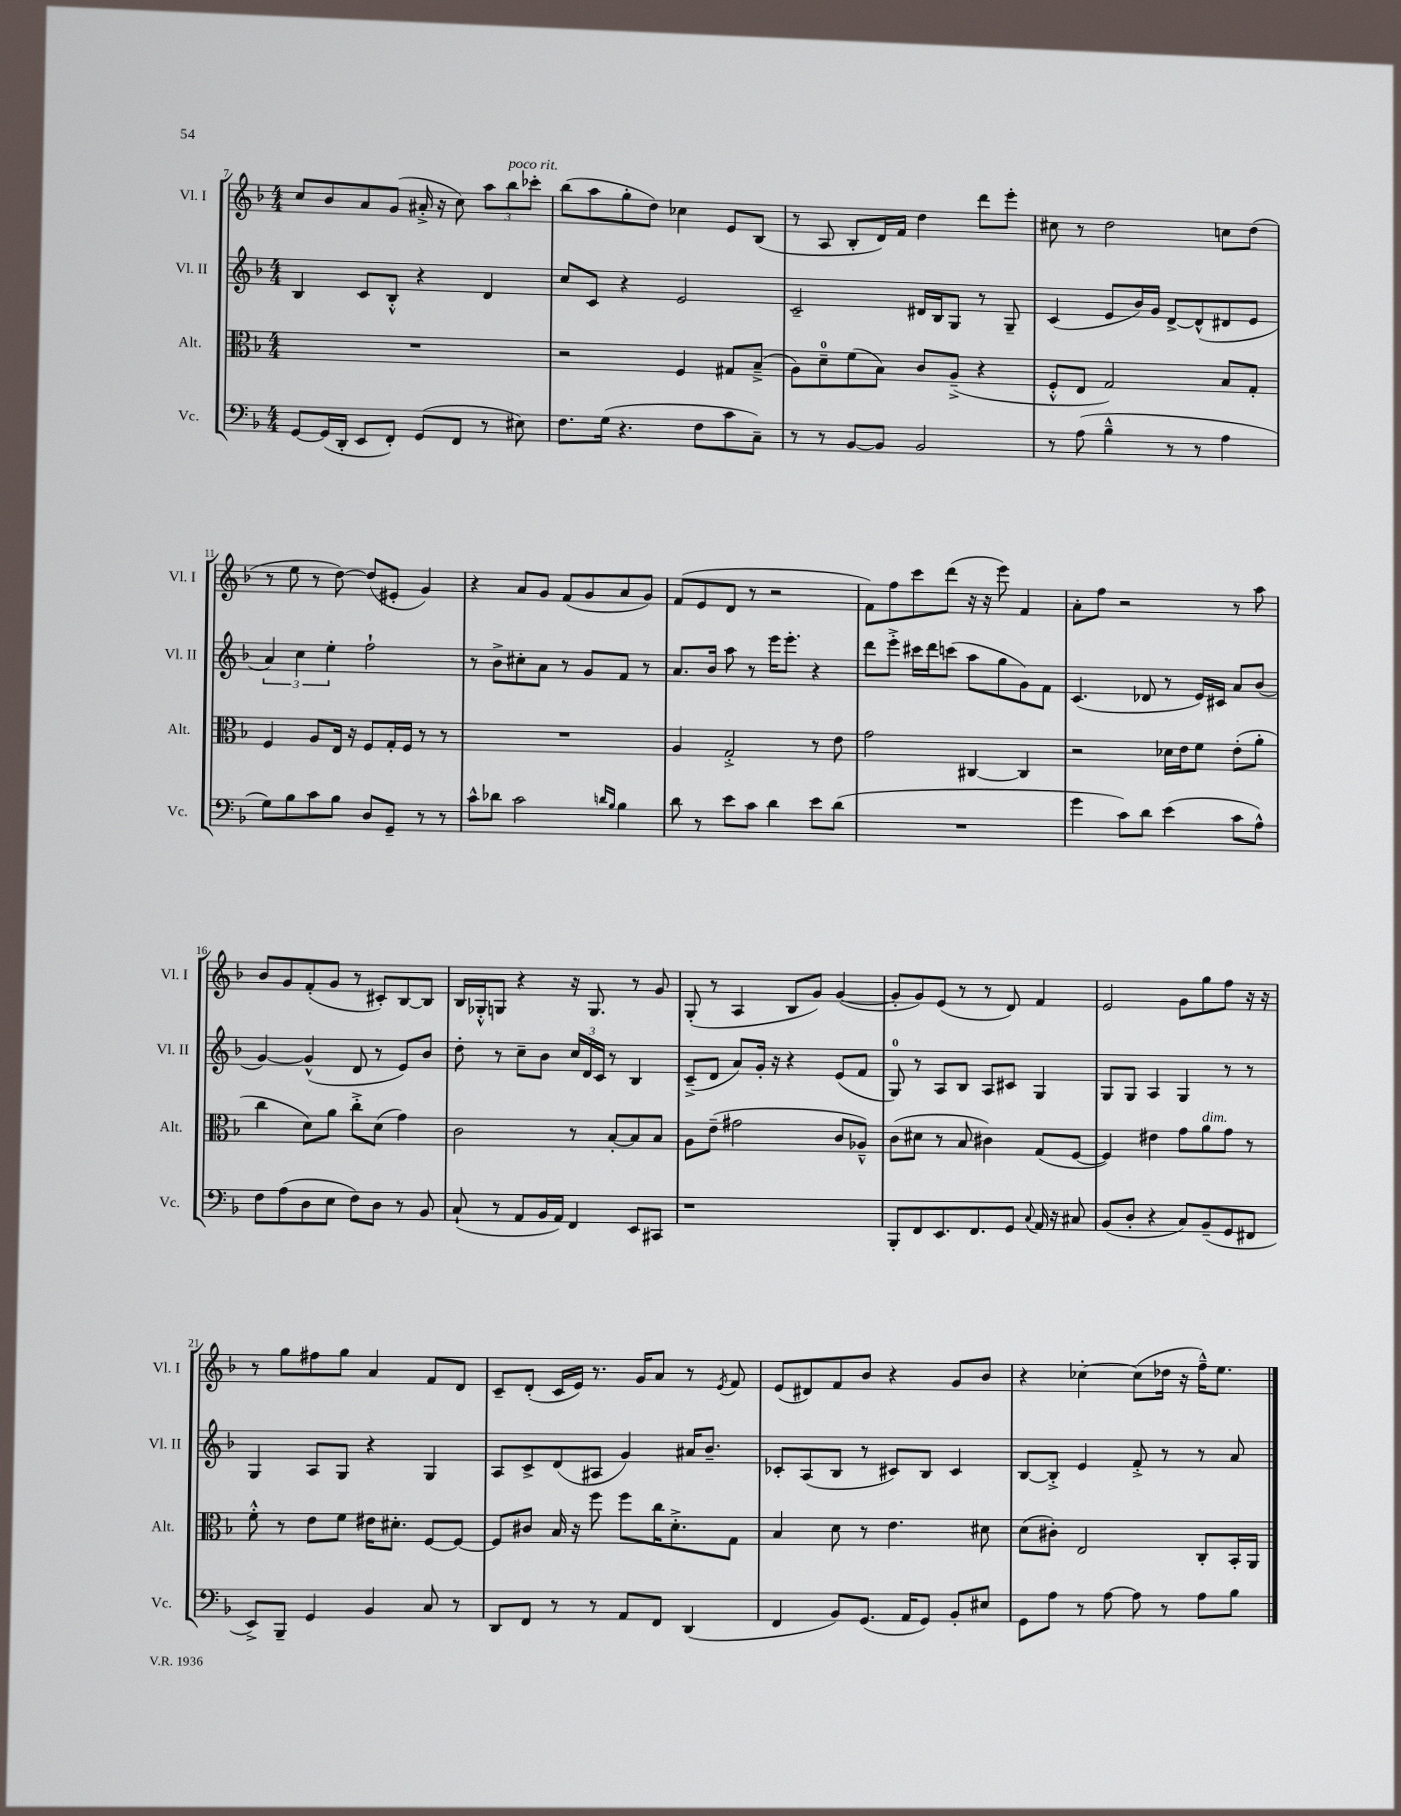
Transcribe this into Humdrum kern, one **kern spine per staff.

**kern	**kern	**kern	**kern
*staff4	*staff3	*staff2	*staff1
*clefF4	*clefC3	*clefG2	*clefG2
*k[b-]	*k[b-]	*k[b-]	*k[b-]
*M4/4	*M4/4	*M4/4	*M4/4
[8GG	1r	4B-	8cc
(16GG]	.	.	8b-
16DD'	.	.	.
8EE	.	8c	8a
8FF')	.	8B-'^^	(8g
(8GG	.	4r	16a#'^
.	.	.	16r
8FF	.	.	8cc)
8r	.	4d	12aa
.	.	.	12bb-
8E#)	.	.	.
.	.	.	12ccc-'
=	=	=	=
8.F	2r	8cc	(8bb-
.	.	8c	8aa
(16G	.	.	.
4.r	.	4r	8gg'
.	.	.	8dd)
.	4F	2e	4cc-
8F	.	.	.
8c	8G#	.	8e
8C~)	(8B-~^	.	(8B-
=	=	=	=
8r	8A)	2c~	8r
8r	8d~	.	8A
[8BB-	(8f	.	8B-'
8BB-]	8B-)	.	16d)
.	.	.	16f
2BB-	8c	16d#	4dd
.	.	16B-	.
.	(8A~^	8G	.
.	4r	8r	8ddd
.	.	8G~	8eee'
=	=	=	=
8r	8F'^^	(4c	8cc#
(8A	8E	.	8r
4B-~^^	2G)	8e	2dd
.	.	16b-)	.
.	.	16g	.
8r	.	[8d^	.
8r	.	(8d^^]	.
4A	8B-	8d#	8cc
.	8G'	8e	(8dd
=	=	=	=
8G)	4F	6a)	8r
8B-	.	.	8ee
.	.	6cc	.
8c	8A	.	8r
.	.	6ee'	.
8B-	16E	.	[8dd)
.	16r	.	.
8D	8F	2ff`	(8dd]
8GG~	16G'	.	8e#'
.	16F	.	.
8r	8r	.	4g)
8r	8r	.	.
=	=	=	=
8c^^	1r	8r	4r
8d-	.	8b-^	.
2c	.	8cc#'	8a
.	.	8a	8g
.	.	8r	(8f
.	.	8g	8g
16qqd	.	.	.
16qqB-	.	.	.
4B-	.	8f	8a
.	.	8r	8g)
=	=	=	=
8d	4A	8.a	(8f
8r	.	.	8e
.	.	16b-	.
8e	2G'^	8aa	8d
8c	.	8r	8r
4d	.	16eee	2r
.	.	8.eee'	.
8e	8r	4r	.
(8d	8e	.	.
=	=	=	=
1r	2g	8ddd	8f)
.	.	8eee'^	8ff
.	.	16ccc#	8ccc
.	.	16ddd	.
.	.	(8ccc	(8ddd
.	[4C#	8aa	16r
.	.	.	16r
.	.	8gg	8eee)
.	4C#]	8g)	4f
.	.	8f	.
=	=	=	=
4g	2r	(4.c	8a'
.	.	.	8ff
8c)	.	.	2r
8d	.	8d-	.
(4e	16d-	8r	.
.	16e	.	.
.	8f	16e)	.
.	.	16c#	.
8c	(8e'	8a	8r
8A^^)	8a'	(8b-	8aa
=	=	=	=
8F	4cc	[4g)	8b-
(8A	.	.	8g
8D	8d)	(4g^^]	(8f'
8E	8a	.	8g
8F)	8cc'^	8d	8r
8D	(8d	8r	8c#')
8r	4g)	8e)	[8B-
8BB-	.	8b-	8B-]
=	=	=	=
(8C`	2c	8dd'	16B-
.	.	.	16G-'^^
8r	.	8r	8G
8AA	.	8cc~	4r
16BB-	.	8b-	.
16AA)	.	.	.
4FF	8r	24cc	16r
.	.	24d	.
.	.	.	8.G
.	.	24c	.
.	[8B-'	8r	.
8EE	8B-]	4B-	8r
8CC#	8B-	.	8g
=	=	=	=
1r	8A	(8c~^	(8G'
.	(8e~	8d	8r
.	2g#	8a)	4A
.	.	16g'	.
.	.	16r	.
.	.	4r	8B-
.	.	.	8g)
.	8c	(8e	([4g
.	8A-~^^)	8f	.
=	=	=	=
8BBB-'	(8c	8G)	8g']
8FF	8d#	8r	8g)
8.EE	8r	8A	(8e
.	8B-	8B-	8r
8.FF	.	.	.
.	4c#)	8A	8r
8GG	.	8c#	8d)
8qqC	.	.	.
16AA	(8G	4G	4f
16r	.	.	.
8C#	[8F	.	.
=	=	=	=
(8BB-	4F])	8G	2e
8D'	.	8G	.
4r	4e#	4A	.
8C)	8g	4G	8g
(8BB-~	8a	.	8gg
8GG	8g	8r	8ff
8FF#	8r	8r	16r
.	.	.	16r
=	=	=	=
8EE^)	8f'^^	4G	8r
8BBB-~	8r	.	8gg
4GG	8e	8A	8ff#
.	8f	8G	8gg
4BB-	16e#	4r	4a
.	8.d#'	.	.
8C	[8F	4G	8f
8r	8F_	.	8d
=	=	=	=
8DD	8F]	8A	8c~
8FF	8c#	8c^	(8d'
8r	16B-	(8d	16c
.	16r	.	16e)
8r	8ff	8A#	8.r
8AA	8ff	4g)	.
.	.	.	16g
8FF	16cc	.	8a
.	8.d'^	.	.
(4DD	.	16a#	8r
.	.	8.b-~	.
.	.	.	8qe
.	8G	.	8f
=	=	=	=
4FF	4B-	8c-'	(8e
.	.	(8A	8d#)
8BB-)	8d	8B-	8f
(8.GG	8r	8r	8b-
.	4.e	8c#)	4r
16AA	.	.	.
8GG)	.	8B-	.
8BB-'	.	4c#	8g
8E#	8d#	.	8b-
=	=	=	=
8GG	(8d	[8B-	4r
8A	8c#')	8B-'^]	.
8r	2E	4e	[4cc-'
[8A	.	.	.
8A]	.	8f'^	(8cc-]
8r	.	8r	16dd-
.	.	.	16r
8A	8C'	8r	16ff~^^)
.	.	.	8.ee
8B-	16BB-'	8a	.
.	16AA	.	.
==	==	==	==
*-	*-	*-	*-
